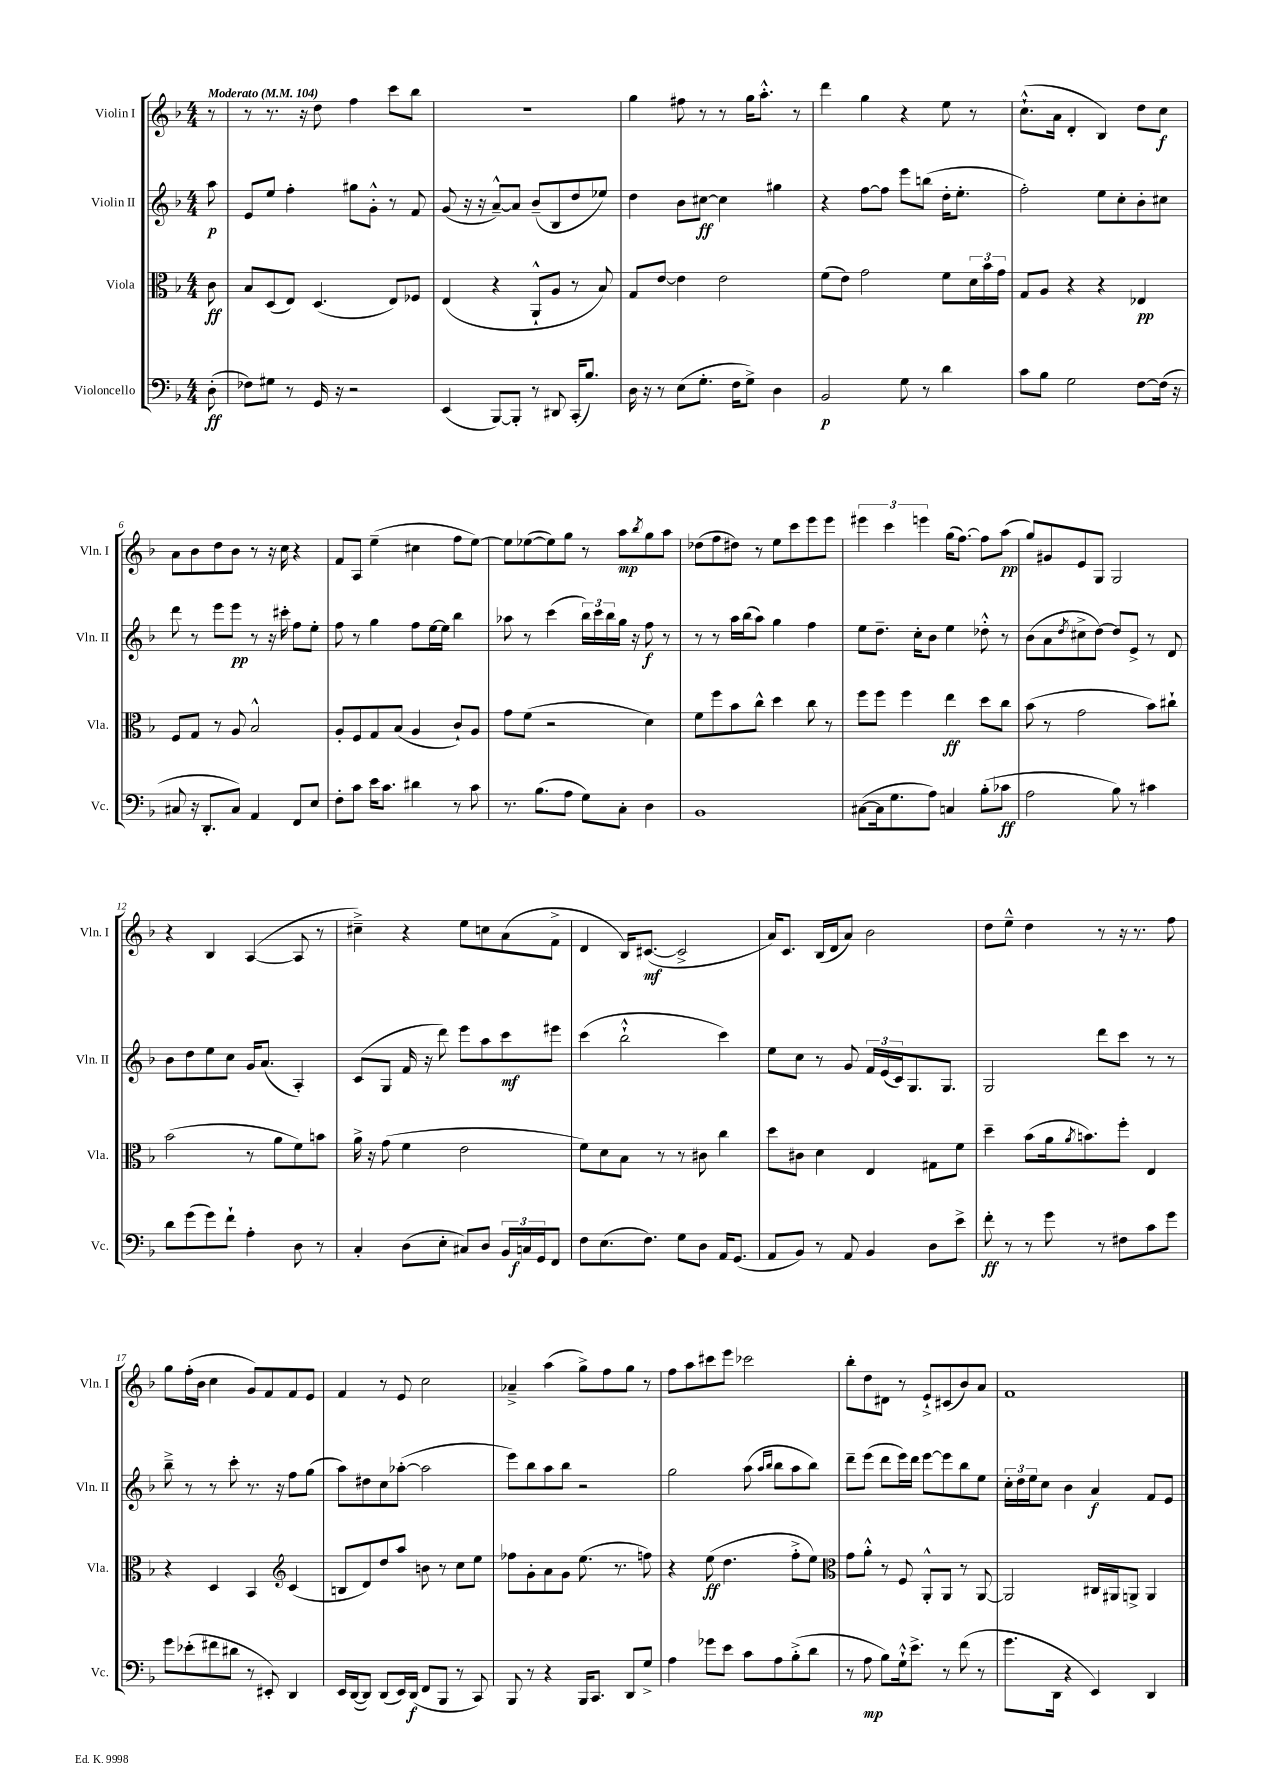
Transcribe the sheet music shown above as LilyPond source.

<<
\new StaffGroup <<
\new Staff = "s0" \with { instrumentName = "Violin I" shortInstrumentName = "Vln. I" } {
    \clef treble \key f \major \numericTimeSignature \time 4/4 \partial 8 \tempo "Moderato" 4 = 104
    r8 |
    r8 r8. r16 d''8 f''4 c'''8 bes''8 |
    r1 |
    g''4 fis''8 r8 r8 g''16 a''8.-.-^ r8 |
    d'''4 g''4 r4 e''8 r8 |
    c''8.-!-^( a'16 d'4-. bes4) d''8 c''8\f |
    a'8 bes'8 d''8 bes'8 r8 r16 c''16 r4 |
    f'8 a8 e''4--( cis''4 f''8 e''8~) |
    e''8 ees''8~( ees''8) g''8 r8 a''8\mp \acciaccatura { bes''8 } g''8 a''8 |
    des''8( f''8 dis''8) r8 e''8 c'''8 e'''8 e'''8 |
    \tuplet 3/2 { eis'''4 c'''4 e'''4 } g''16( f''8.~) f''8 a''8\pp( |
    g''8) gis'8 e'8 g8 g2 |
    r4 bes4 a4~( a8 r8 |
    cis''4--->) r4 e''8 c''8 a'8( f'8-> |
    d'4 bes16) cis'8.~\mf( cis'2-> |
    a'16) c'8. bes16( d'16 a'8) bes'2 |
    d''8 e''8---^ d''4 r8 r16 r8. f''8 |
    g''8 f''16-.( bes'16 c''4 g'8) f'8 f'8 e'8 |
    f'4 r8 e'8 c''2 |
    aes'4---> a''4( g''8->) f''8 g''8 r8 |
    f''8 a''8 cis'''8 e'''8 ces'''2 |
    bes''8-. d''8 dis'8 r8 e'8-!-> cis'8( bes'8) a'8 |
    f'1 \bar "|." |
}
\new Staff = "s1" \with { instrumentName = "Violin II" shortInstrumentName = "Vln. II" } {
    \clef treble \key f \major \numericTimeSignature \time 4/4 \partial 8
    a''8\p |
    e'8 e''8 f''4-. gis''8 g'8-.-^ r8 f'8 |
    g'8( r16 r16 a'8~---^) a'8 bes'8--( bes8 d''8 ees''8) |
    d''4 bes'8 cis''8~\ff cis''4 gis''4 |
    r4 f''8~ f''8 e'''8 b''8( d''16-. e''8.-. |
    f''2-.) e''8 c''8-. bes'8-. cis''8 |
    d'''8 r8 e'''8 e'''8\pp r8 r16 cis'''16-. f''8 e''8-. |
    f''8 r8 g''4 f''8 e''16~ e''16 bes''4 |
    aes''8 r8 c'''4( \tuplet 3/2 { bes''16) c'''16 bes''16 } g''16 r16 f''8\f r8 |
    r8 r8 a''16 bes''16( a''8) g''4 f''4 |
    e''8 d''8.-- c''16-. bes'8 e''4 des''8-.-^ r8 |
    bes'8( a'8 \acciaccatura { d''8 } cis''8-> d''8~) d''8 e'8-> r8 d'8 |
    bes'8 d''8 e''8 c''8 g'16 a'8.( a4-.) |
    c'8( g8 f'16 r16 d'''8) e'''8 a''8 c'''8\mf eis'''8 |
    c'''4( bes''2-!-^ c'''4) |
    e''8 c''8 r8 g'8 \tuplet 3/2 { f'16 e'16( c'16) } g8. g8. |
    g2 d'''8 c'''8 r8 r8 |
    bes''8---> r8 r8 c'''8-. r8. r16 f''8 g''8( |
    a''8) dis''8 c''8 aes''8~-.( aes''2 |
    e'''8) bes''8 a''8 bes''8 r2 |
    g''2 a''8( \grace { a''16 bes''16 } bes''8 a''8 bes''8) |
    d'''8-- e'''8( d'''8 e'''16) d'''16 e'''8~ e'''8 bes''8 e''8 |
    \tuplet 3/2 { c''16-. d''16 e''16 } c''8 bes'4 a'4\f f'8 e'8 \bar "|." |
}
\new Staff = "s2" \with { instrumentName = "Viola" shortInstrumentName = "Vla." } {
    \clef alto \key f \major \numericTimeSignature \time 4/4 \partial 8
    c'8\ff |
    bes8 d8( e8) d4.( e8) fes8 |
    e4( r4 a,8-!-^ a8 r8 bes8) |
    g8 e'8~ e'4 e'2 |
    f'8( e'8) g'2 f'8 \tuplet 3/2 { d'16 bes'16 g'16 } |
    g8 a8 r4 r4 ees4\pp |
    f8 g8 r8 a8 bes2-^ |
    a8-. f8 g8 bes8( a4 c'8-!) a8 |
    g'8 f'8( r2 d'4) |
    f'8 f''8 bes'8 c''8-^ d''4 c''8 r8 |
    f''8 f''8 f''4 e''4\ff d''8 c''8 |
    bes'8( r8 g'2 bes'8) cis''8-! |
    bes'2( r8 a'8 f'8) b'8 |
    a'16-> r16 g'8( f'4 e'2 |
    f'8) d'8 bes8 r8 r8 cis'8 c''4 |
    d''8 cis'8 d'4 e4 gis8 f'8 |
    d''4-- bes'8( a'16 \acciaccatura { a'8 } b'8.) f''8-. e4 |
    r4 d4 bes,4 \clef treble c'4( |
    b8 d'8) d''8 a''8 b'8 r8 c''8 e''8 |
    fes''8 g'8-. a'8 g'8 e''8.( r8. f''8) |
    r4 e''8\ff( d''4. f''8-.-> e''8) |
    \clef alto g'8 a'8-.-^ r8 f8 a,8-.-^ a,8 r8 a,8~ |
    a,2 cis16 ais,16 a,8-> a,4 \bar "|." |
}
\new Staff = "s3" \with { instrumentName = "Violoncello" shortInstrumentName = "Vc." } {
    \clef bass \key f \major \numericTimeSignature \time 4/4 \partial 8
    d8-.\ff( |
    fes8) gis8 r8 g,16 r16 r2 |
    e,4( bes,,8~) bes,,8-. r8 dis,8 c,16-.( bes8.) |
    d16 r16 r8 e8( g8.-. f16 g8->) d4 |
    bes,2\p g8 r8 d'4 |
    c'8 bes8 g2 f8~ f16( r16 |
    cis8 r16 d,8.-. cis8) a,4 f,8 e8 |
    f8-. c'8 e'16 c'8. dis'4 r8 c'8 |
    r8. bes8.( a8 g8) c8-. d4 |
    bes,1 |
    cis8~( cis16 g8. a8) c4 bes8-.( ces'8\ff |
    a2 bes8) r8 cis'4 |
    d'8 g'8( g'8) f'8-! a4-. d8 r8 |
    c4-. d8( e8-. cis8) d8 \tuplet 3/2 { bes,16 c16\f g,16 } f,8 |
    f8 e8.( f8.) g8 d8 a,16 g,8.( |
    a,8 bes,8) r8 a,8 bes,4 d8 e'8-> |
    f'8-.\ff r8 r8 g'8 r8 fis8 c'8 g'8 |
    g'8 ees'8-.( fis'8 dis'8 r8 eis,8-.) d,4 |
    e,16 d,16~( d,8) d,8( e,16) d,16\f( f,8 bes,,8 r8 c,8) |
    bes,,8 r8 r4 bes,,16 c,8. d,8 g8-> |
    a4 ges'8 e'8 c'8 a8 bes8-.->( d'8 |
    r8 a8\mp bes8) g16-!-^ e'8.-> r8 f'8( r8 |
    g'8. d,16 r4 e,4) d,4 \bar "|." |
}
>>
>>
